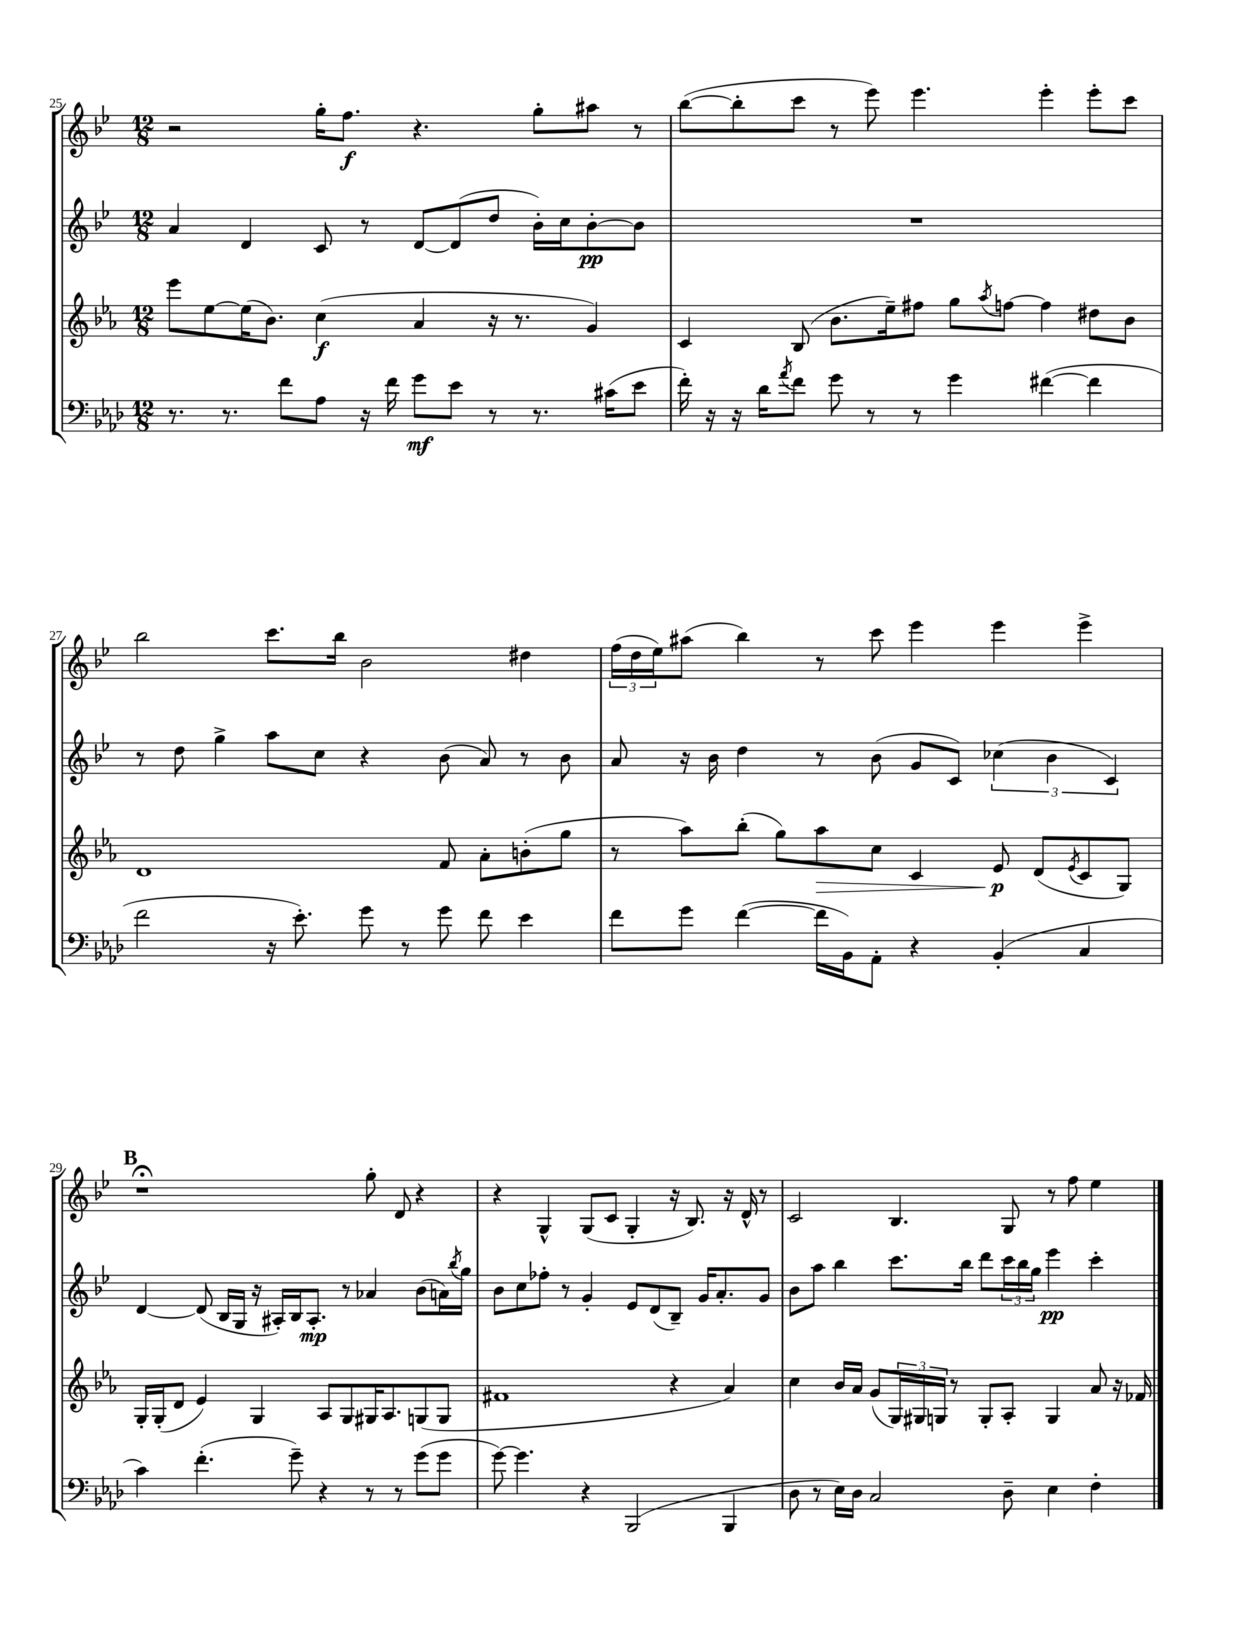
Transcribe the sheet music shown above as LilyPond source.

<<
\new StaffGroup <<
\new Staff = "s0" {
    \clef treble \key bes \major \numericTimeSignature \time 12/8
    r2 g''16-. f''8.\f r4. g''8-. ais''8 r8 |
    bes''8~( bes''8-. c'''8 r8 ees'''8) ees'''4. ees'''4-. ees'''8-. c'''8 |
    bes''2 c'''8. bes''16 bes'2 dis''4 |
    \tuplet 3/2 { f''16( d''16 ees''16) } ais''8( bes''4) r8 c'''8 ees'''4 ees'''4 ees'''4-> |
    \mark \markup { \bold "B" } r1\fermata g''8-. d'8 r4 |
    r4 g4-^ g8( c'8 g4-. r16 bes8.) r16 d'16-^ r8 |
    c'2 bes4. g8 r8 f''8 ees''4 \bar "|." |
}
\new Staff = "s1" {
    \clef treble \key bes \major \numericTimeSignature \time 12/8
    a'4 d'4 c'8 r8 d'8~ d'8( d''8 bes'16-.) c''16 bes'8~-.\pp bes'8 |
    R1. |
    r8 d''8 g''4-> a''8 c''8 r4 bes'8( a'8) r8 bes'8 |
    a'8 r16 bes'16 d''4 r8 bes'8( g'8 c'8) \tuplet 3/2 { ces''4( bes'4 c'4) } |
    \mark \markup { \bold "B" } d'4~ d'8( bes16 g16 r16 ais16-.) bes16 ais8.-.\mp r8 aes'4 bes'8( a'16) \acciaccatura { bes''8 } g''16 |
    bes'8 c''8 fes''8-. r8 g'4-. ees'8 d'8( bes8--) g'16 a'8.-. g'8 |
    bes'8 a''8 bes''4 c'''8. bes''16 d'''8 \tuplet 3/2 { c'''16 bes''16 g''16 } ees'''4\pp c'''4-. \bar "|." |
}
\new Staff = "s2" {
    \clef treble \key ees \major \numericTimeSignature \time 12/8
    ees'''8 ees''8~ ees''16( bes'8.) c''4\f( aes'4 r16 r8. g'4) |
    c'4 bes8( bes'8. ees''16--) fis''8 g''8 \acciaccatura { aes''8 } f''8~ f''4 dis''8 bes'8 |
    d'1 f'8 aes'8-. b'8-.( g''8 |
    r8 aes''8) bes''8-.( g''8) aes''8\> c''8 c'4 ees'8\p\! d'8( \acciaccatura { ees'8 } c'8 g8) |
    \mark \markup { \bold "B" } g16-. g16-.( d'8 ees'4) g4 aes8 g8 gis16 aes8. g8( g8 |
    fis'1 r4 aes'4) |
    c''4 bes'16 aes'16 g'8( \tuplet 3/2 { g16) gis16 g16 } r8 g8-. aes8-. g4 aes'8 r16 fes'16 \bar "|." |
}
\new Staff = "s3" {
    \clef bass \key aes \major \numericTimeSignature \time 12/8
    r8. r8. f'8 aes8 r16 f'16 g'8\mf ees'8 r8 r8. cis'16( ees'8 |
    f'16-.) r16 r16 des'16 \acciaccatura { aes'8 } f'8 g'8 r8 r8 g'4 fis'4~( fis'4 |
    f'2 r16 ees'8.-.) g'8 r8 g'8 f'8 ees'4 |
    f'8 g'8 f'4~( f'16 bes,16) aes,8-. r4 bes,4-.( c4 |
    \mark \markup { \bold "B" } c'4) f'4.-.( g'8--) r4 r8 r8 g'8( g'8 |
    g'8~) g'4. r4 bes,,2( bes,,4 |
    des8 r8 ees16) des16 c2 des8-- ees4 f4-. \bar "|." |
}
>>
>>
\layout { \context { \Score currentBarNumber = #25 } }
